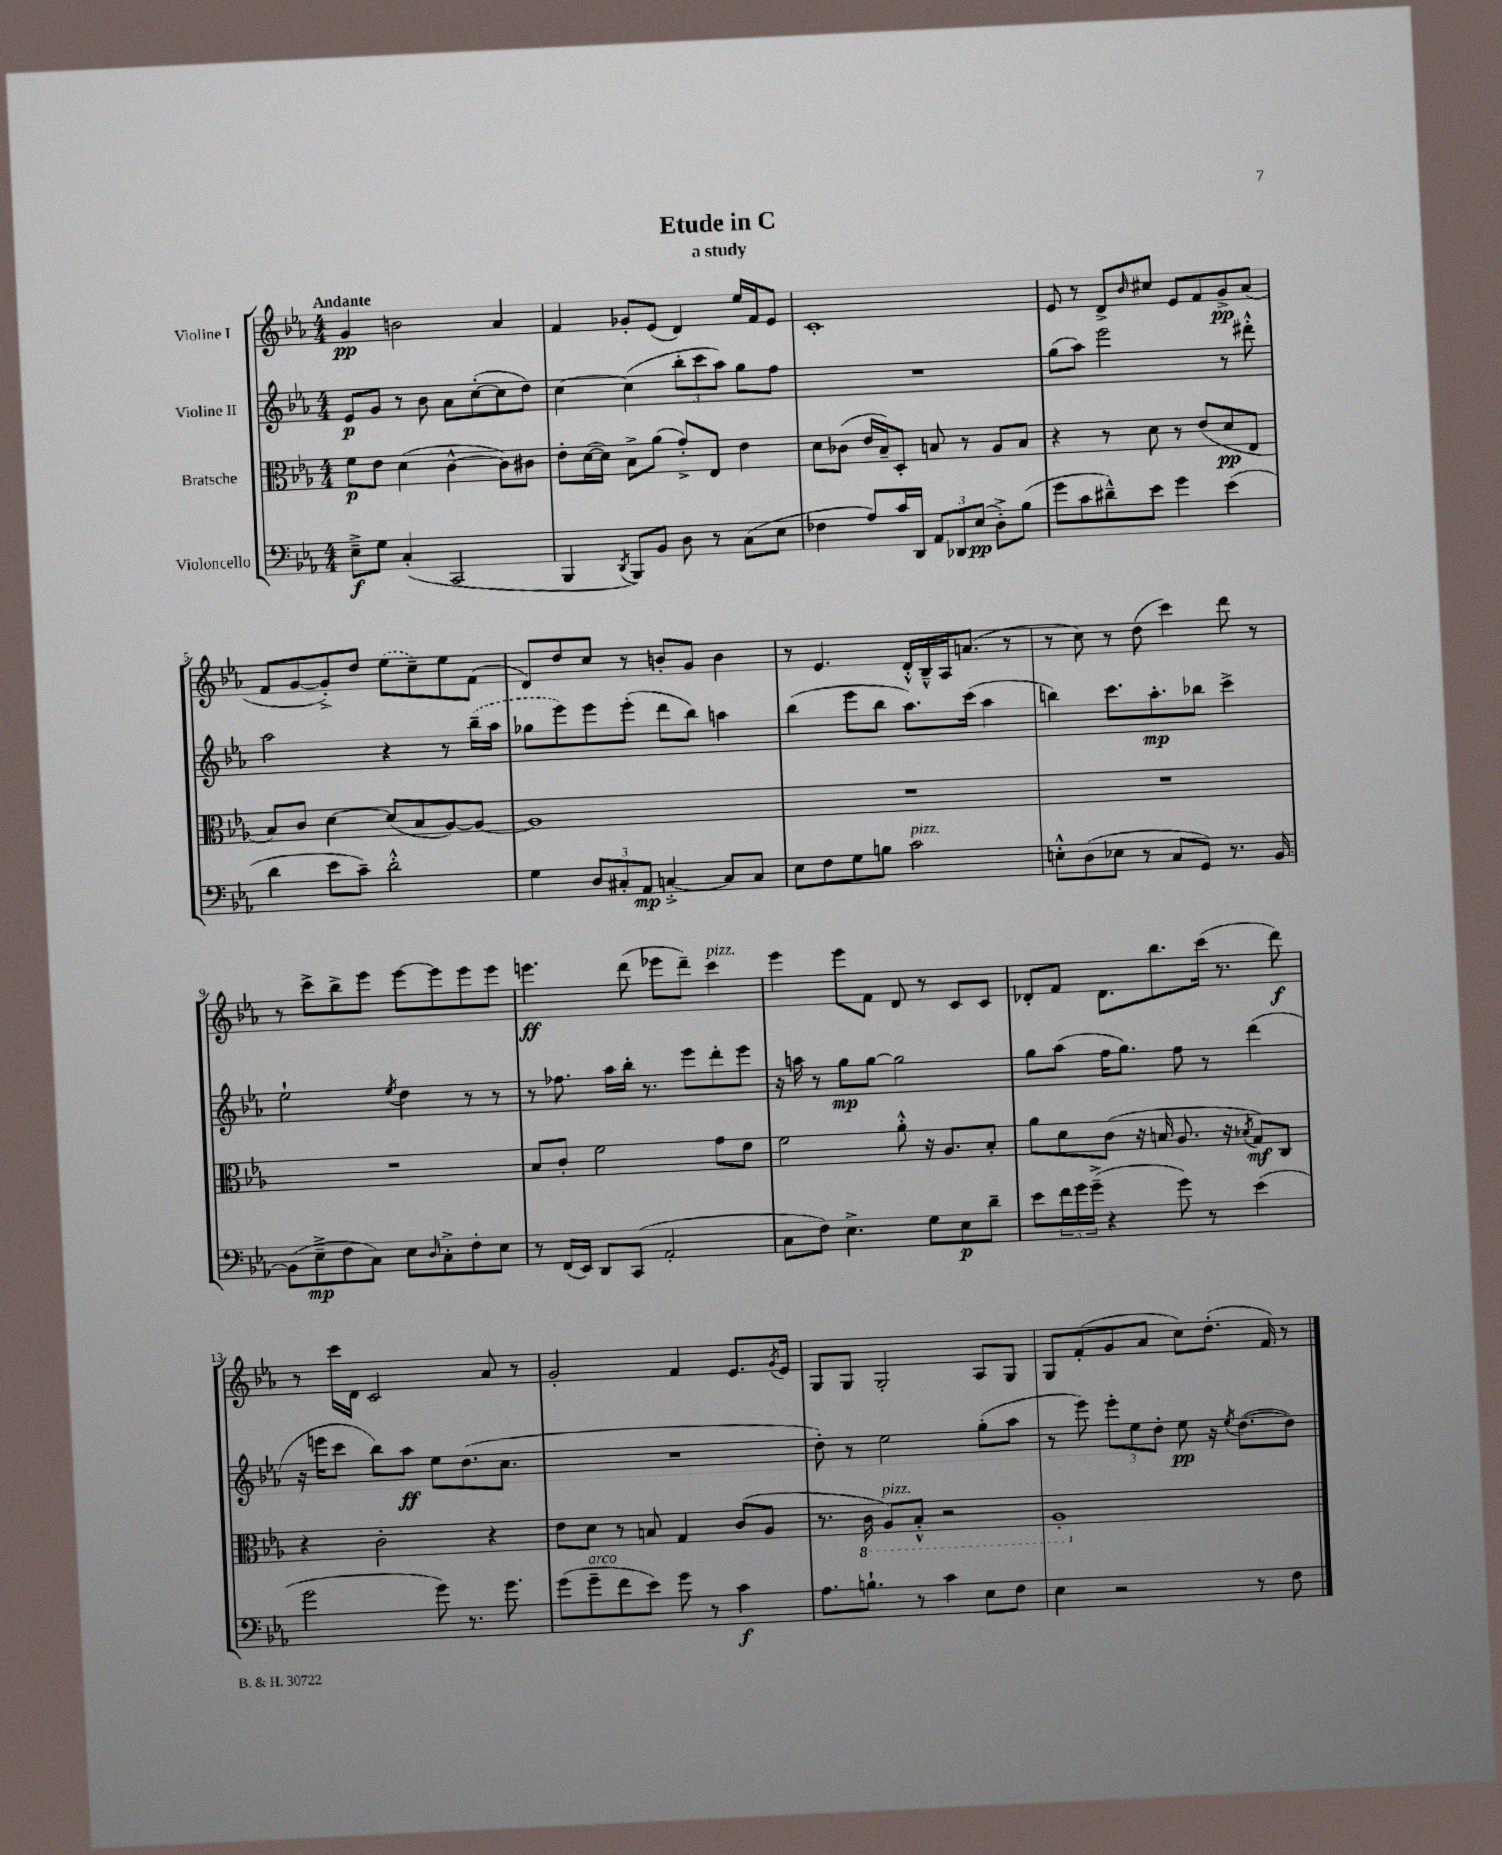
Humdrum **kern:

**kern	**kern	**kern	**kern
*staff4	*staff3	*staff2	*staff1
*clefF4	*clefC3	*clefG2	*clefG2
*k[b-e-a-]	*k[b-e-a-]	*k[b-e-a-]	*k[b-e-a-]
*M4/4	*M4/4	*M4/4	*M4/4
8E-~^	8f	8e-	4g
8G	8e-	8g	.
(4C'	(4d	8r	2b
.	.	8b-	.
2CC	[4c^^	8a-	.
.	.	([8cc'	.
.	8c])	8cc]	4a-
.	8c#	8dd)	.
=	=	=	=
4BBB-	8e-'	[4cc	4f
.	([16d	.	.
.	16d])	.	.
8qDD	.	.	.
8BBB-)	8B-^	(4cc]	8g-'
8BB-	(8a-	.	(8e-
8D	8g'^)	12bb-'	4d)
.	.	12ccc	.
8r	8E-	.	.
.	.	12aa-)	.
(8C	4e-	8gg	16ee-
.	.	.	16f
8E-	.	8ff	8e-
=	=	=	=
4F-	8d	1r	1c'
.	(8c-	.	.
8A-)	16e-	.	.
.	16B-~)	.	.
16c	8D'	.	.
16DD	.	.	.
12AA-	8B	.	.
12DD-	.	.	.
.	8r	.	.
(12E-	.	.	.
8D'^)	8A-	.	.
(8B-	8B	.	.
=	=	=	=
8g	4r	(8gg	8e-
8c	.	8aa-)	8r
8d#~^^)	8r	2eee-	8d^
.	.	.	16qqb-
8e-	8d	.	8cc#
4g	8r	.	8e-
.	(8e-	.	8f
(4e-	8d	8r	8g^
.	8E-	8ddd#'^^	(8a-
=	=	=	=
4d	8B-)	2aa-	8f
.	8c	.	[8g
8e-	[4d	.	8g'^])
8c~)	.	.	8dd
2d'^^	(8d]	4r	(8ee-
.	8B-	.	8cc~)
.	[8A-)	8r	8ee-
.	8A-_	(16bb-~	(8f
.	.	16aa-	.
=	=	=	=
4G	1A-]	8gg-	8d)
.	.	8eee-)	8dd
12D	.	8eee-	8cc
12C#'	.	.	.
.	.	(8eee-'	8r
12AA-	.	.	.
[4C'^	.	8ddd	8b'
.	.	8bb-)	8g
8C]	.	4aa	4b
8C	.	.	.
=	=	=	=
8E-	1r	(4bb-	8r
8F	.	.	4.e-
8G	.	8eee-	.
8B	.	8bb-	.
2c	.	8.aa-)	16d'^^
.	.	.	16B-~^^
.	.	.	16A-
.	.	(16ccc	(8.a
.	.	4aa-	.
.	.	.	8r
=	=	=	=
8E'^^	1r	4bb)	8r
(8D	.	.	8cc)
8E-	.	8.ccc	8r
8r	.	.	(8dd
.	.	8.aa-'	.
8C	.	.	4ccc)
8GG)	.	8bb-	.
8.r	.	4ccc^	8ddd
.	.	.	8r
[16BB-	.	.	.
=	=	=	=
(8BB-]	1r	2ee-`	8r
8E-~^	.	.	8ccc^
8F	.	.	8bb-^
8C)	.	.	8eee-
.	.	8qee-	.
8E-	.	4dd	[8eee-
16qqD	.	.	.
8C'^	.	.	8eee-]
8F'	.	8r	8eee-
8E-	.	8r	8eee-
=	=	=	=
8r	8B-	8r	4.eee
(16FF	8c'	8.ff-	.
16EE-)	.	.	.
8DD	2f	.	.
.	.	16aa-	.
(8CC	.	16bb-'	(8ddd
.	.	8.r	.
2AA-'	.	.	8eee-
.	.	8eee-	8ddd~)
.	8g	8ddd'	4ccc
.	8e-	8eee-	.
=	=	=	=
8C	2f	16r	4eee-
.	.	16aa	.
8F)	.	8r	.
4.E-^	.	8gg	8eee-
.	.	[8gg	8f
.	8a-'^^	2gg]	8d
8G	16r	.	8r
.	8.A-	.	.
8E-	.	.	8c
8d~	8B-'	.	8c
=	=	=	=
8e-	8a-	8gg	8d-'
24f	8d	(8aa-	8f
24g	.	.	.
(24g~^	.	.	.
4r	(8c	16ff	8.d-
.	.	8.gg)	.
.	16r	.	.
.	16B	.	8.bb-
8g)	8.A-	8ff	.
8r	.	8r	(16ccc
.	16r	.	8.r
.	8qB-	.	.
(4e-	8G)	(4ddd	.
.	8C	.	8ddd)
=	=	=	=
2g	4r	16r	8r
.	.	16eee	.
.	.	8ccc	16ccc
.	.	.	16d
.	2c'	8bb-)	2c
.	.	8aa-	.
8g)	.	8ee-	.
8.r	.	(8.dd	.
.	4r	.	8a-
8.g	.	8.cc	.
.	.	.	8r
=	=	=	=
(8g	8e-	1r	2g'
8g~	8d	.	.
8f	8r	.	.
8e-)	8B	.	.
8g	4G	.	4f
8r	.	.	.
4c	(8c	.	8.e-
.	8A-	.	.
.	.	.	8qg
.	.	.	16e-
=	=	=	=
8.A-	8.r	8dd')	8G
.	.	8r	8G
8.B`	16C	.	.
.	8AA-)	2ee-	2G'
8r	8BB-'^^	.	.
4c	2r	.	.
8E-	.	(8gg'	8A-
8F	.	8aa-	8G
=	=	=	=
4E-	1AA-'	8r	8G
.	.	8eee-)	(8f'
2r	.	12eee-'	8g
.	.	12ee-	.
.	.	.	8a-
.	.	12dd'	.
.	.	8ee-	8cc)
.	.	16r	(8.dd'
.	.	8qee-	.
.	.	([8.dd	.
8r	.	.	.
.	.	.	16f)
8F	.	8dd])	8r
==	==	==	==
*-	*-	*-	*-
